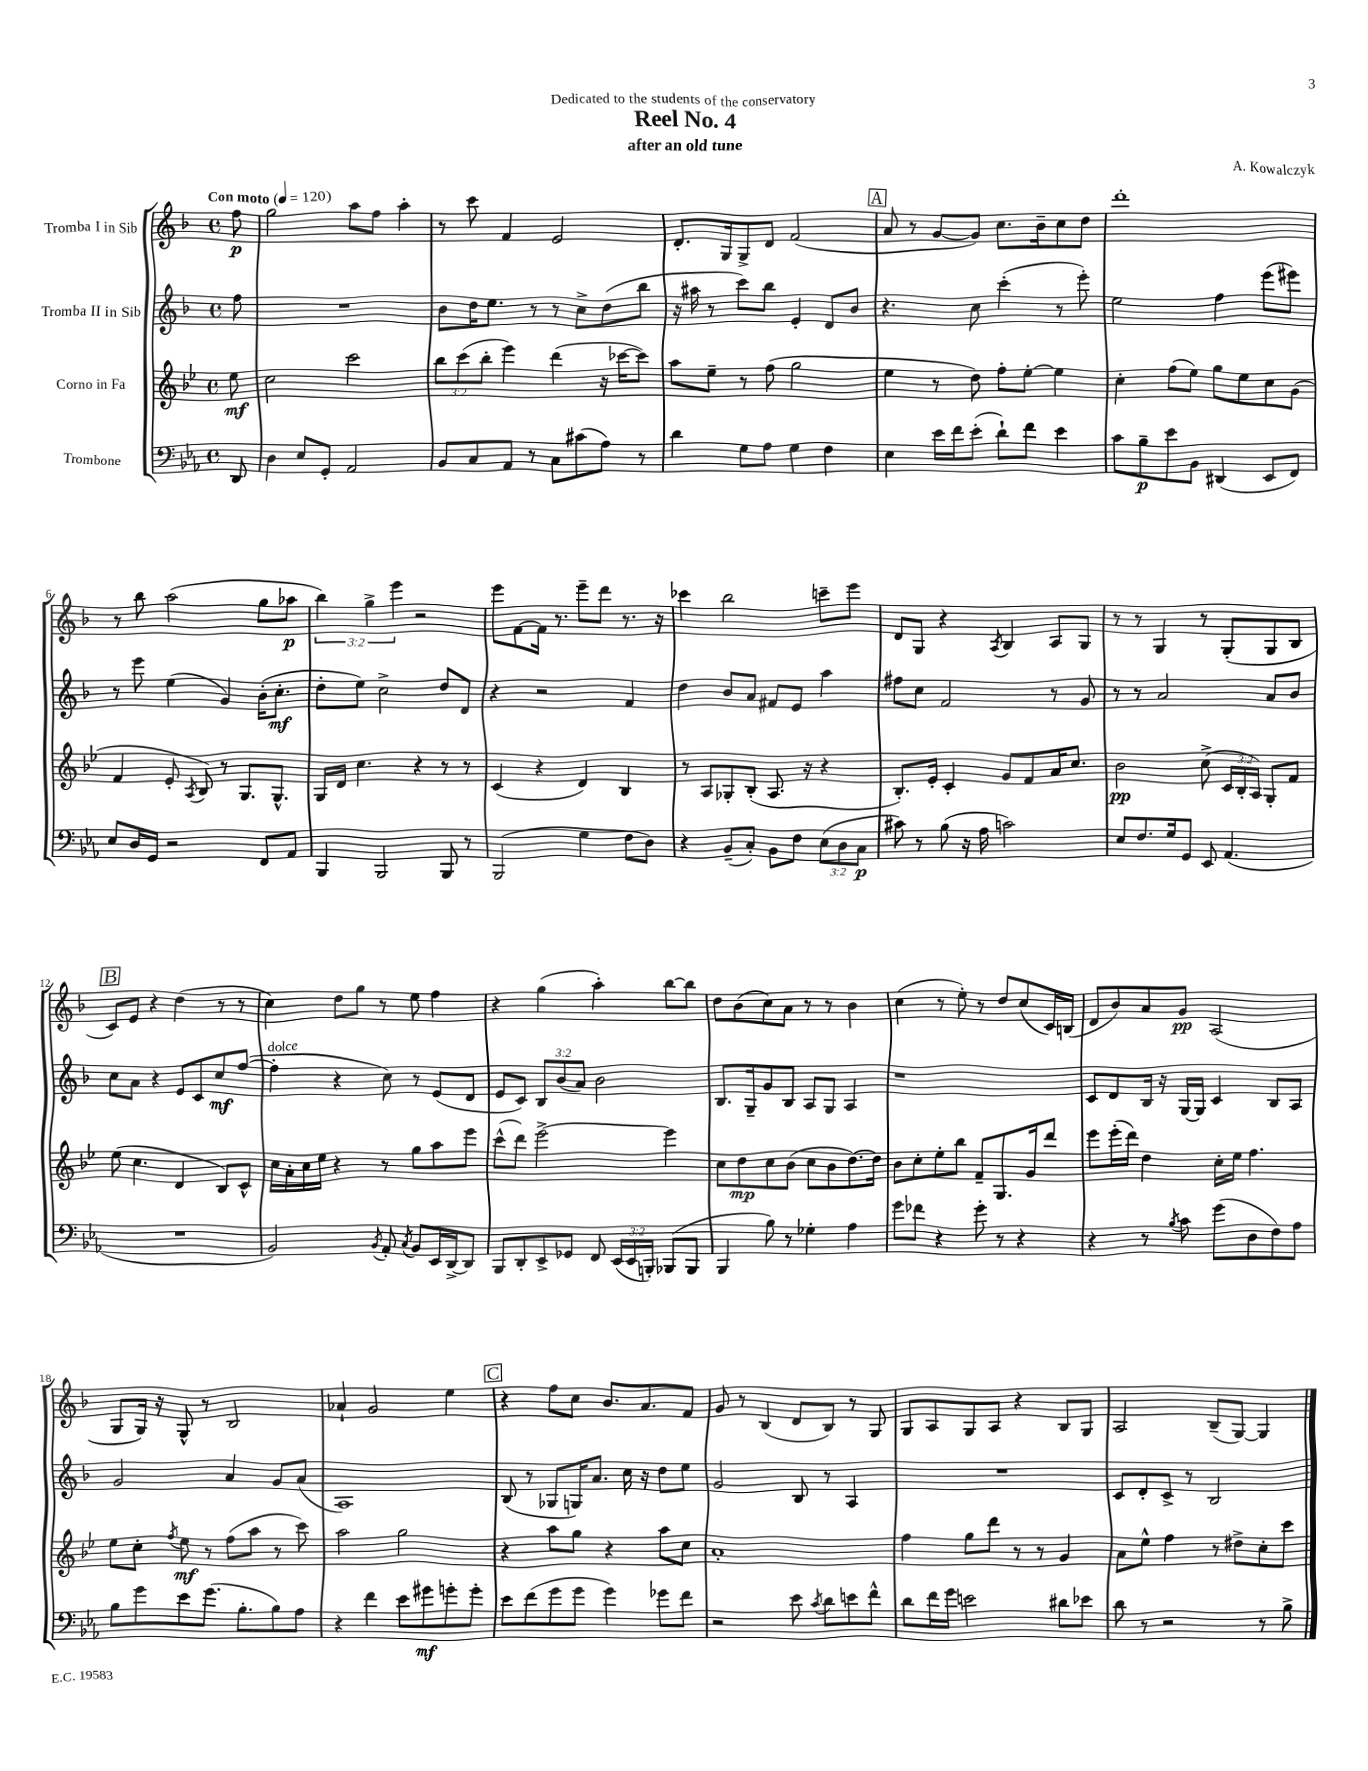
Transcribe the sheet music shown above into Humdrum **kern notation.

**kern	**kern	**kern	**kern
*staff4	*staff3	*staff2	*staff1
*clefF4	*clefG2	*clefG2	*clefG2
*k[b-e-a-]	*k[b-e-]	*k[b-]	*k[b-]
*M4/4	*M4/4	*M4/4	*M4/4
*met(c)	*met(c)	*met(c)	*met(c)
*MM120	*MM120	*MM120	*MM120
8DD	8ee-	8ff	8ff
=	=	=	=
4D	2cc	1r	2gg
8E-	.	.	.
8GG'	.	.	.
2AA-	2ccc	.	8aa
.	.	.	8ff
.	.	.	4aa'
=	=	=	=
8BB-	12bb-	8b-	8r
.	(12ccc	.	.
8C	.	16dd	8ccc
.	12bb-'	.	.
.	.	8.ee	.
8AA-	4eee-)	.	4f
8r	.	8r	.
8C	(4ddd	8r	2e
(8c#	.	8cc^	.
8A-)	16r	(8dd	.
.	[16ccc-	.	.
8r	8ccc-])	8bb-	.
=	=	=	=
4d	8aa	16r	8.d'
.	.	16aa#	.
.	8ee-~	8r	.
.	.	.	16G
8G	8r	8ccc)	8G^
8A-	(8ff	8bb-	8d
4G	2gg	4e'	(2f
4F	.	8d	.
.	.	8b-	.
=	=	=	=
4E-	4ee-	4.r	8a
.	.	.	8r
16e-	8r	.	[8g
16f	.	.	.
(8e-'	8dd)	8cc	8g])
8d`)	8ff'	(4ccc'	8.cc
8f	[8ee-'	.	.
.	.	.	16b-~
4e-	4ee-]	8r	8cc
.	.	8eee')	8dd
=	=	=	=
8c	4cc'	2ee	1ddd'
8B-~	.	.	.
8e-	(8ff	.	.
8BB-	8ee-)	.	.
(4DD#	8gg	4ff	.
.	8ee-	.	.
8EE-	8cc	(8eee	.
8FF)	(8g	8eee#)	.
=	=	=	=
8E-	4f	8r	8r
16D	.	8eee	8bb-
16GG	.	.	.
2r	8e-'	(4ee	(2aa
.	8qA	.	.
.	8B-)	.	.
.	8r	4g)	.
.	8.G	.	.
8FF	.	(16b-'	8gg
.	8.G^^	8.cc'	.
8AA-	.	.	8aa-
=	=	=	=
4BBB-	16G	8dd'	6bb-)
.	16d	.	.
.	4.cc	8ee)	.
.	.	.	6gg^
2BBB-	.	2cc^	.
.	.	.	6eee
.	4r	.	2r
8BBB-	8r	8dd	.
8r	8r	8d	.
=	=	=	=
(2BBB-	(4c	4r	8eee
.	.	.	[8f
.	4r	2r	16f]
.	.	.	8.r
4G	4d)	.	8eee~
.	.	.	8ddd
8F	4B-	4f	8.r
8D)	.	.	.
.	.	.	16r
=	=	=	=
4r	8r	4dd	4ccc-
.	8A	.	.
(8BB-~	8G-'	8b-	2bb-
8C')	(8B-'	8a	.
8BB-	8.A	8f#	.
8F	.	8e	.
.	16r	.	.
(12E-	4r	4aa	8ccc~
12D	.	.	.
.	.	.	8eee
12C	.	.	.
=	=	=	=
8c#)	8.B-')	8ff#	8d
8r	.	8cc	8G
.	16e-'	.	.
(8B-	4c'	2f	4r
16r	.	.	.
16A-	.	.	.
.	.	.	8qA
2c)	8g	.	4B-
.	8f	.	.
.	16a	8r	8A
.	8.cc	.	.
.	.	8g	8G
=	=	=	=
8E-	2b-	8r	8r
8.F	.	8r	8r
.	.	2a	4G
16G	.	.	.
8GG	.	.	.
8EE-	(8cc^	.	8r
(4.AA-	24c	.	(8G'
.	24B-'	.	.
.	24A)	.	.
.	8G'	8a	8G
.	8f	8b-	8B-
=	=	=	=
1r	(8ee-	8cc	8c)
.	4.cc	8a	8e
.	.	4r	4r
.	4d	8e	(4dd
.	.	8c	.
.	8B-)	8cc	8r
.	8c^^	([8ff	8r
=	=	=	=
2BB-)	16cc	4ff']	4cc)
.	16a'	.	.
.	16cc	.	.
.	16ee-	.	.
.	4r	4r	8dd
.	.	.	8gg
8qBB-	.	.	.
8AA-'	8r	8cc)	8r
8qC	.	.	.
8BB-	8gg	8r	8ee
16EE-	8aa	(8e	4ff
[16DD^	.	.	.
8DD]	8eee-	8d	.
=	=	=	=
8BBB-	(8ccc^^	8e	4r
8DD'	8ddd)	8c)	.
8EE-^	[2eee-^	12B-	(4gg
.	.	(12b-	.
8GG-	.	.	.
.	.	12a)	.
8FF	.	2b-	4aa')
(24EE-	.	.	.
24EE-	.	.	.
24BBB')	.	.	.
(8BBB-	4eee-]	.	[8bb-
8BBB-	.	.	8bb-]
=	=	=	=
4BBB-	8cc	8.B-	8dd
.	8dd	.	(8b-
.	.	16G~	.
8B-)	8cc	8g	8cc)
8r	(8b-	8B-	8a
4G-'	8cc	8A	8r
.	8b-	8G	8r
4A-	[8.dd)	4A	4b-
.	16dd]	.	.
=	=	=	=
8g	8b-	1r	(4cc
8f-	8cc'	.	.
4r	8ee-'	.	8r
.	8bb-	.	8ee')
8g'	8f~	.	8r
8r	8.G	.	8dd
4r	.	.	(8cc
.	16g	.	.
.	8ddd	.	16c)
.	.	.	(16B
=	=	=	=
4r	8eee-	8c	8d
.	(16eee-'	8d	8b-)
.	16ddd)	.	.
8r	4dd	16B-	8a
.	.	16r	.
8qB-	.	.	.
8c	.	[16G	8g
.	.	16G]	.
(8g	16cc'	4c	(2A
.	16ee-	.	.
8D	4.ff	.	.
8F)	.	8B-	.
8A-	.	8A	.
=	=	=	=
8B-	8ee-	2g	8G
8g	8cc'	.	16G)
.	.	.	16r
.	8qff	.	.
8e-	8ee-	.	8G^^
(8.g	8r	.	8r
.	(8ff	4a	2B-
8.B-'	.	.	.
.	8aa	.	.
8B-)	8r	8g	.
8A-	8ccc)	(8a	.
=	=	=	=
4r	2aa	1A)	4a-`
4f	.	.	2g
8e-	2gg	.	.
8g#	.	.	.
8g'	.	.	4ee
8g'	.	.	.
=	=	=	=
8e-	4r	(8B-	4r
(8f	.	8r	.
8g	8aa	8G-	8ff
8g	8gg	16G)	8cc
.	.	8.a	.
4g)	4r	.	8.b-
.	.	16cc	.
.	.	16r	8.a
8g-	8aa	8dd	.
8f	8cc	8ee	8f
=	=	=	=
2r	1a'	2g	8g
.	.	.	8r
.	.	.	(4B-
8e-	.	8B-	8d
8qc	.	.	.
8d	.	8r	8B-)
8e	.	4A	8r
8f^^	.	.	8G
=	=	=	=
8d	4ff	1r	8G
16f	.	.	8A
16g	.	.	.
2e	8gg	.	8G
.	8ddd	.	8A
.	8r	.	4r
.	8r	.	.
8d#	4g	.	8B-
8e-	.	.	8G
=	=	=	=
8d	8a	8c	2A
8r	8ee-^^	8d'	.
2r	4ff	8c^	.
.	.	8r	.
.	8r	2B-	(8B-~
.	8dd#^	.	[8G)
8r	8cc'	.	4G]
8B-^	8ccc	.	.
==	==	==	==
*-	*-	*-	*-
